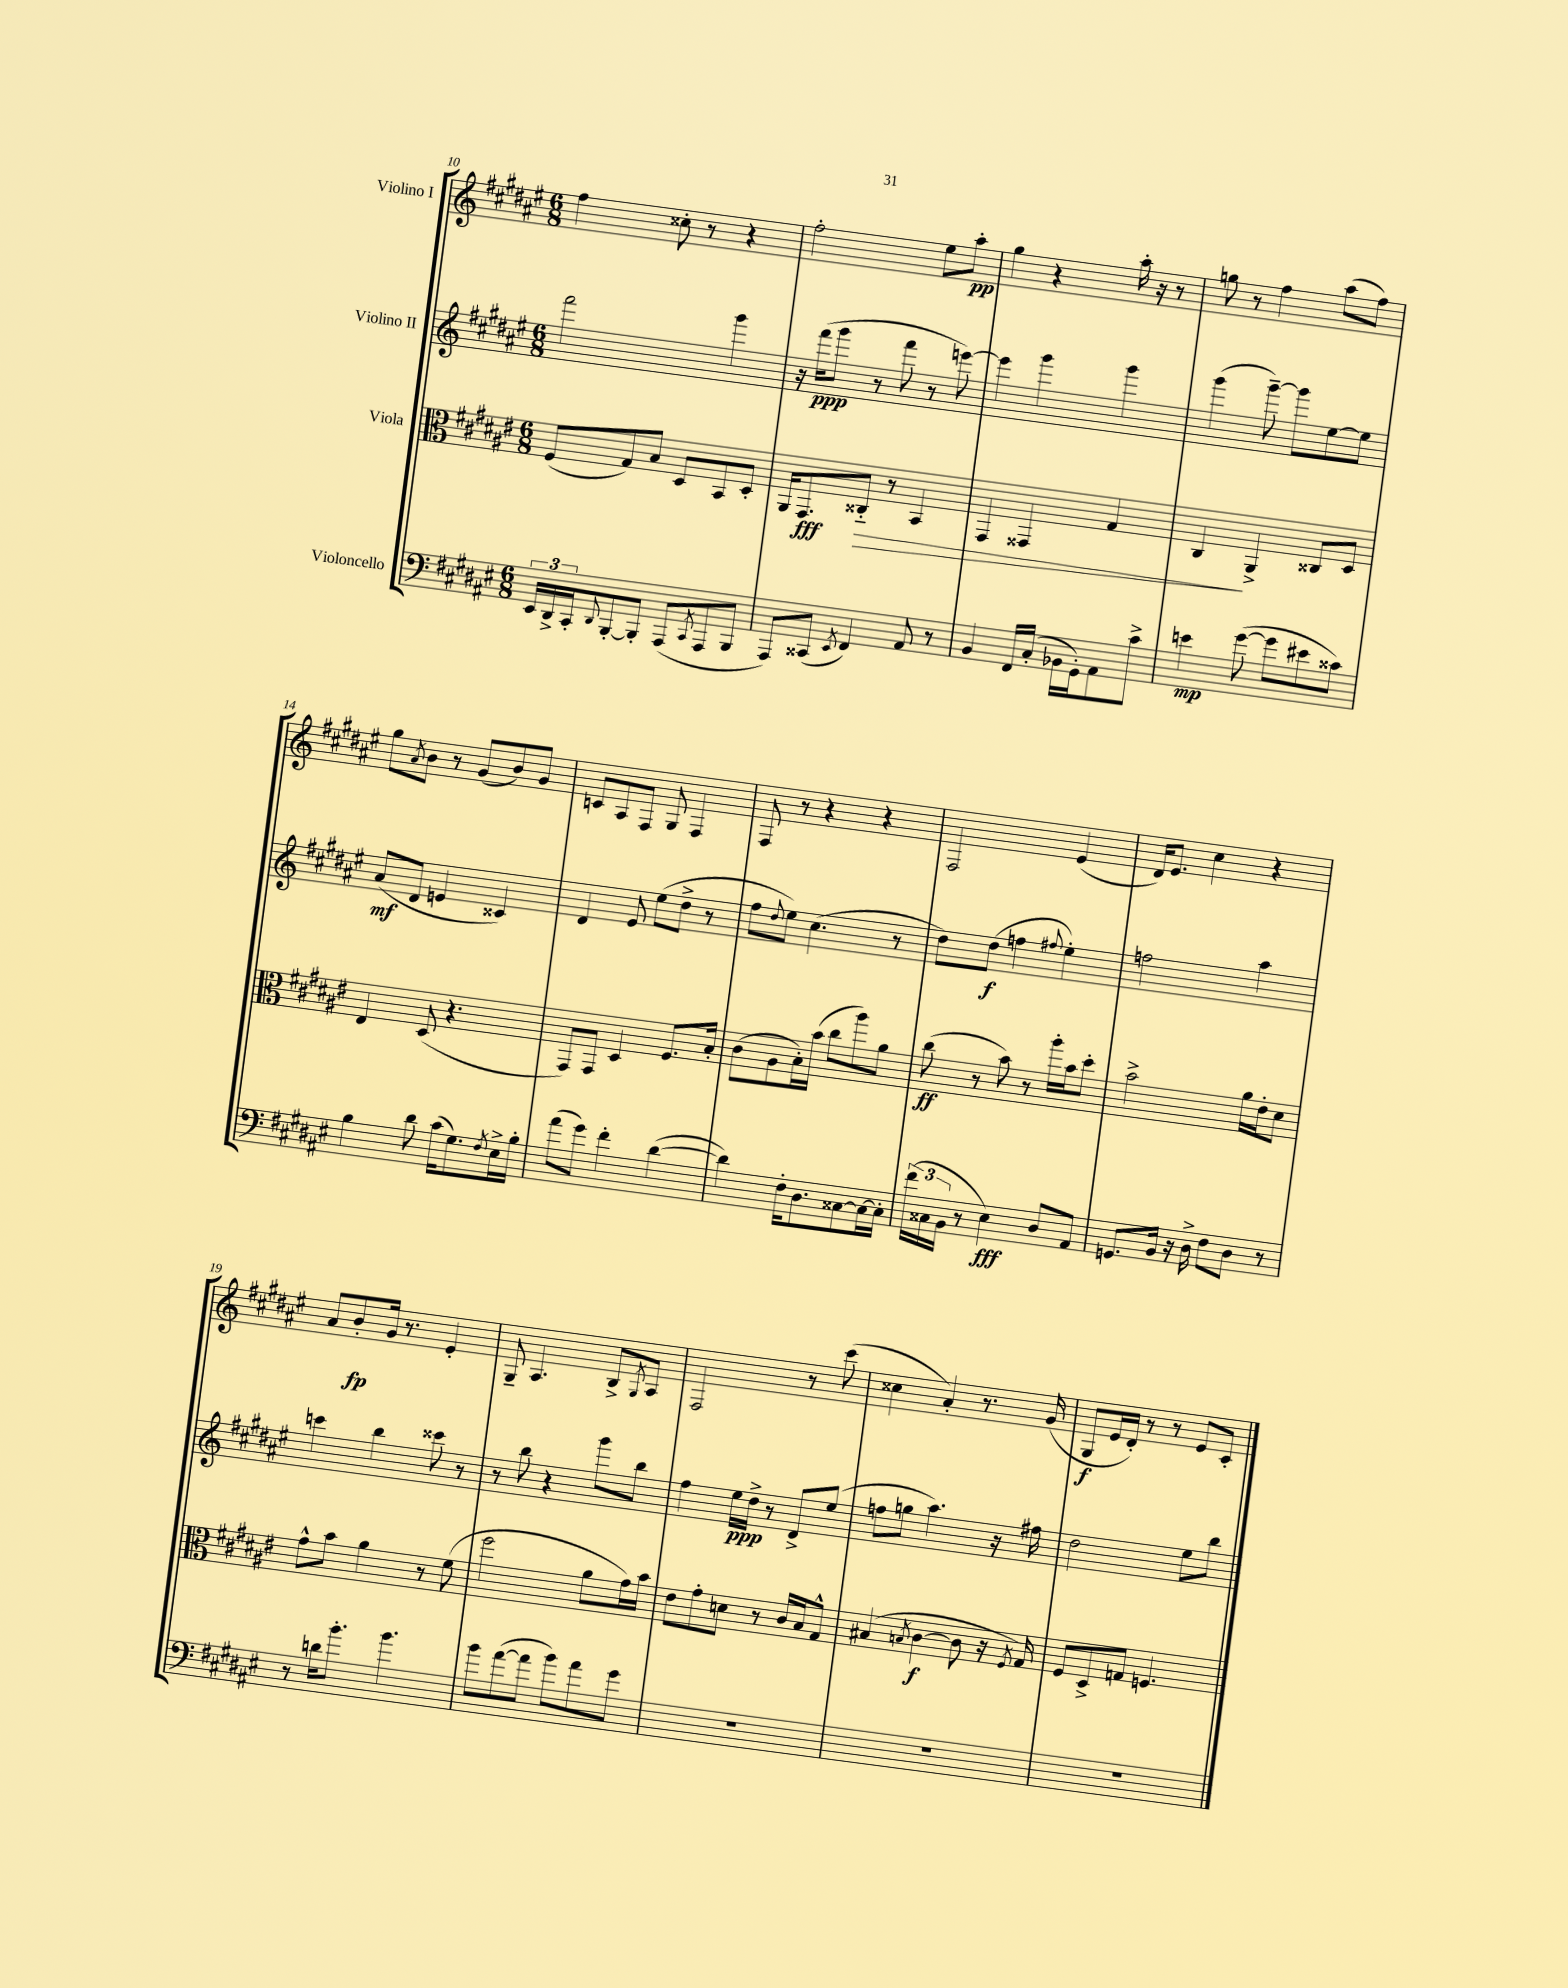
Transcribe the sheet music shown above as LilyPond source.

<<
\new StaffGroup <<
\new Staff = "s0" \with { instrumentName = "Violino I" } {
    \clef treble \key fis \major \numericTimeSignature \time 6/8
    fis''4 cisis''8-. r8 r4 |
    fis''2-. eis''8 ais''8-.\pp |
    gis''4 r4 ais''16-. r16 r8 |
    g''8 r8 fis''4 ais''8( fis''8) |
    gis''8 \acciaccatura { ais'8 } b'8 r8 gis'8( b'8) gis'8 |
    c'8 ais8 fis8 gis8 fis4 |
    fis8 r8 r4 r4 |
    fis2 eis'4( |
    dis'16) eis'8. cis''4 r4 |
    ais'8 b'8-.\fp gis'16 r8. eis'4-. |
    gis8-- ais4. b8-> \acciaccatura { gis8 } ais8 |
    fis2 r8 cis'''8( |
    cisis''4 ais'4-.) r8. gis'16( |
    gis8\f eis'16 dis'16-.) r8 r8 eis'8 cis'8-. \bar "|." |
}
\new Staff = "s1" \with { instrumentName = "Violino II" } {
    \clef treble \key fis \major \numericTimeSignature \time 6/8
    fis'''2 gis'''4 |
    r16 fis'''16\ppp( gis'''8 r8 fis'''8 r8 e'''8~) |
    e'''4 gis'''4 gis'''4 |
    gis'''4( gis'''8~--) gis'''8 eis''8~ eis''8 |
    ais'8\mf( dis'8 e'4 cisis'4) |
    dis'4 eis'8 eis''8( dis''8-> r8 |
    fis''8 \appoggiatura { dis''8 } eis''8) cis''4.( r8 |
    dis''8) dis''8\f( f''4 \appoggiatura { fis''8 } eis''4-.) |
    f''2 ais''4 |
    c'''4 b''4 cisis'''8 r8 |
    r8 b''8 r4 gis'''8 b''8 |
    fis''4 eis''16\ppp dis''16-> r8 dis'8-> eis''8( |
    f''8 g''8 ais''4.) r16 fis''16 |
    dis''2 eis''8 b''8 \bar "|." |
}
\new Staff = "s2" \with { instrumentName = "Viola" } {
    \clef alto \key fis \major \numericTimeSignature \time 6/8
    fis8( gis8) b8 dis8 b,8 dis8-. |
    ais,16 gis,8.\fff cisis8-_\> r8 b,4 |
    gis,4 gisis,4 gis4 |
    cis4\! ais,4-> cisis8 dis8 |
    eis4 dis8( r4. |
    gis,8) gis,8 dis4 fis8. b16-. |
    cis'8( ais8 b16-.) b'16( cis''8 ais''8) ais'8 |
    cis''8\ff( r8 b'8) r8 ais''16-. b'16 dis''8-. |
    b'2-> ais'16 eis'16-. dis'8 |
    gis'8-^ b'8 ais'4 r8 fis'8( |
    fis''2 ais'8 gis'16) b'16 |
    eis'8 gis'8-. d'8 r8 cis'16 b16 gis8-^ |
    bis4( \acciaccatura { b8 } cis'4~\f cis'8 r16 \acciaccatura { fis8 } gis16) |
    fis8 dis8-> g8 f4. \bar "|." |
}
\new Staff = "s3" \with { instrumentName = "Violoncello" } {
    \clef bass \key fis \major \numericTimeSignature \time 6/8
    \tuplet 3/2 { eis,16 dis,16-> cis,16-. } \appoggiatura { dis,8 } b,,8~-. b,,8-. ais,,8( \acciaccatura { cis,8 } ais,,8 b,,8 |
    ais,,8) cisis,8( \acciaccatura { eis,8 } fis,4) ais,8 r8 |
    b,4 fis,16 cis16-.( bes,16 gis,16-.) ais,8 cis'8-> |
    e'4\mp gis'8~( gis'8 eis'8 cisis'8) |
    b4 dis'8 cis'16( gis8.) \acciaccatura { fis8 } eis16-> b16-. |
    ais'8( gis'8) fis'4-. dis'4~( |
    dis'4) fis16-. dis8. cisis8~ cisis16~ cisis16-. |
    \tuplet 3/2 { fis'16( cisis16 b,16 } r8 eis4\fff) dis8 ais,8 |
    g,8. b,16 r16 dis16-> fis8 dis8 r8 |
    r8 d'16 b'8.-. b'4. |
    b'8 ais'8~( ais'8 b'8) ais'8 gis'8 |
    R2. |
    R2. |
    R2. \bar "|." |
}
>>
>>
\layout { \context { \Score currentBarNumber = #10 } }
